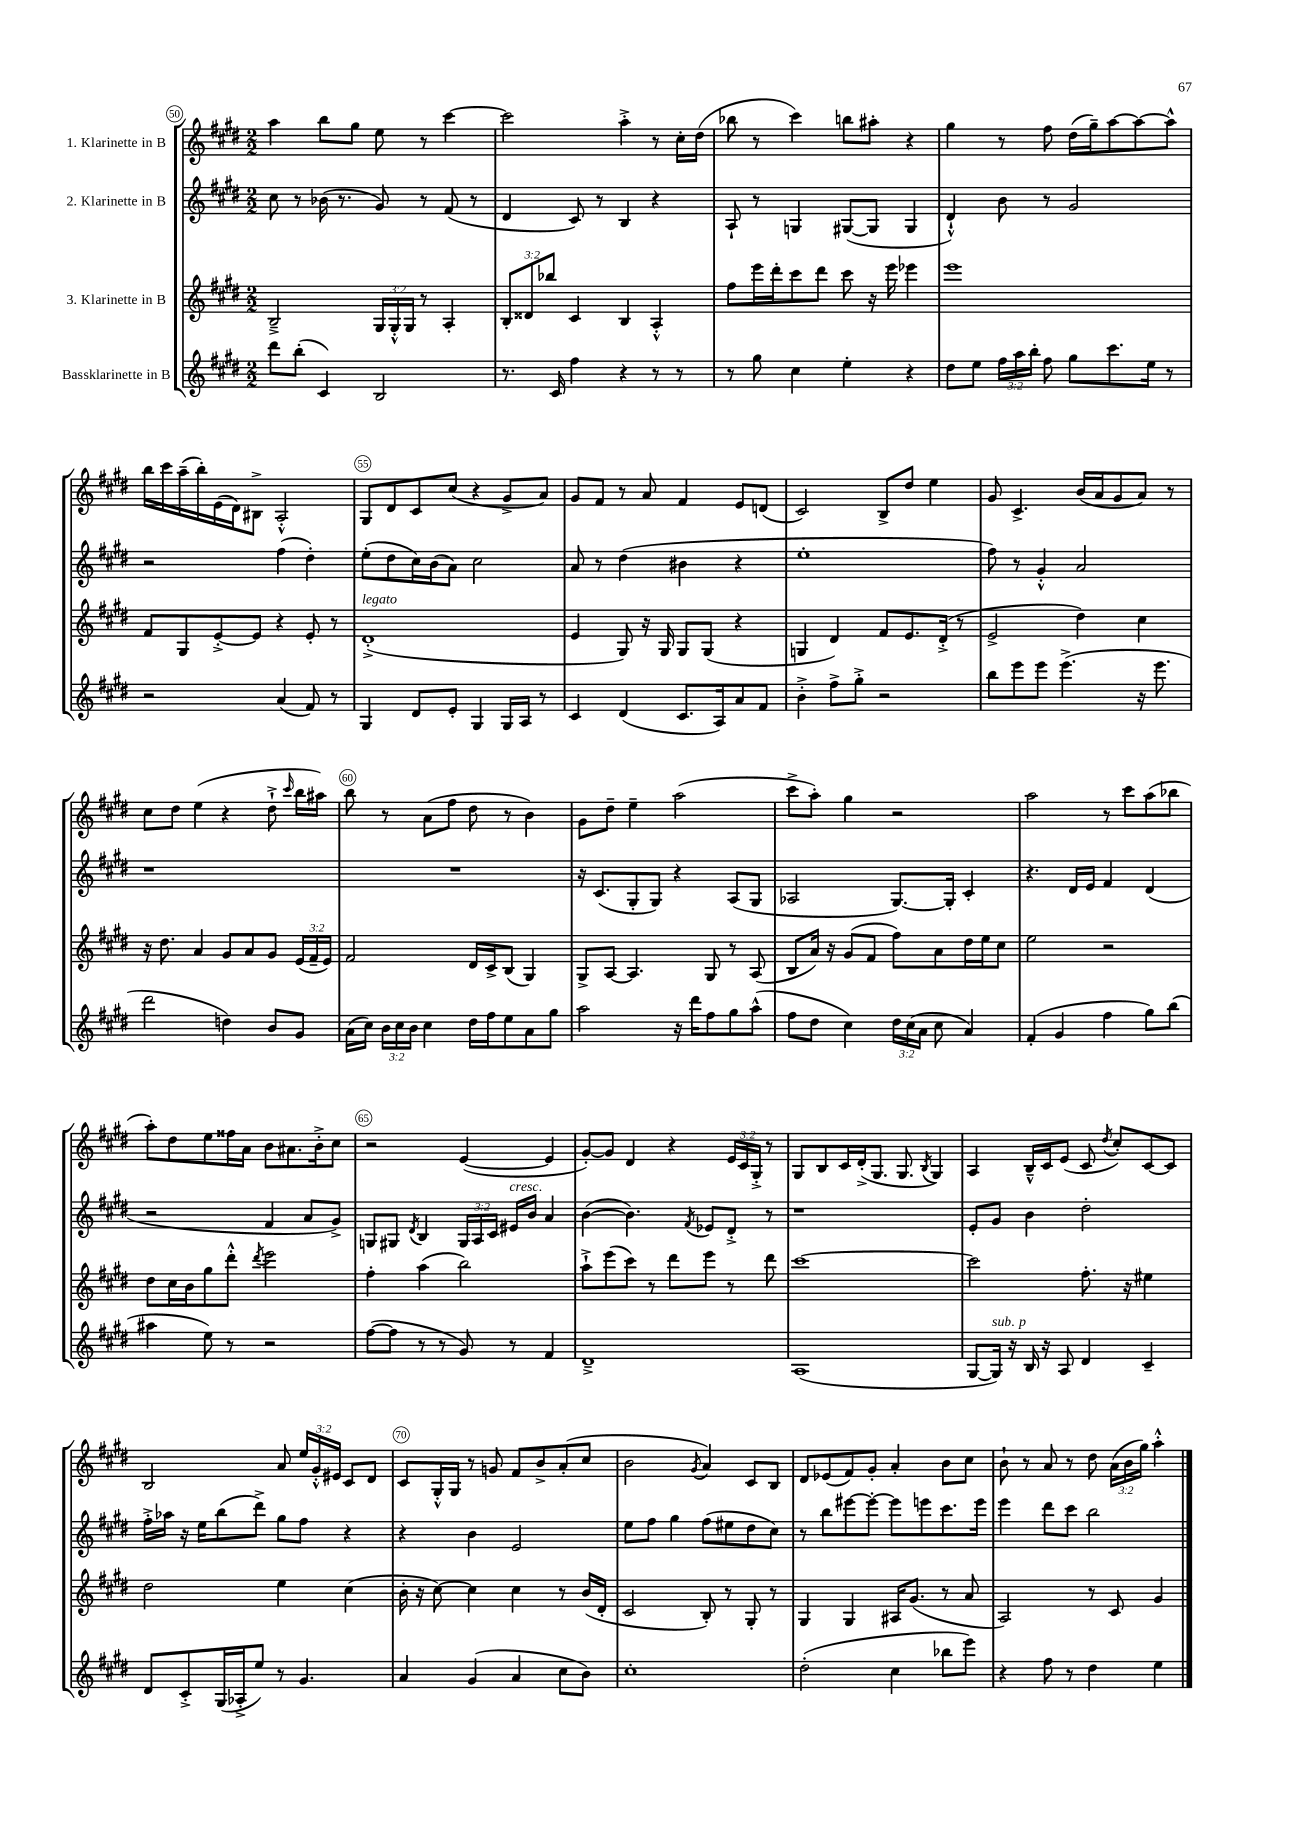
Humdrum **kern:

**kern	**kern	**kern	**kern
*staff4	*staff3	*staff2	*staff1
*clefG2	*clefG2	*clefG2	*clefG2
*k[f#c#g#d#]	*k[f#c#g#d#]	*k[f#c#g#d#]	*k[f#c#g#d#]
*M2/2	*M2/2	*M2/2	*M2/2
8ddd#	2B~^	8cc#	4aa
(8bb'	.	8r	.
4c#)	.	(16b-	8bb
.	.	8.r	.
.	.	.	8gg#
2B	24G#	8g#)	8ee
.	24G#'^^	.	.
.	24G#	.	.
.	8r	8r	8r
.	4A'	(8f#	[4ccc#
.	.	8r	.
=	=	=	=
8.r	12B'	4d#	2ccc#]
.	12d##	.	.
.	12bb-	.	.
16c#	.	.	.
4ff#	4c#	8c#)	.
.	.	8r	.
4r	4B	4B	4aa'^
8r	4A'^^	4r	8r
8r	.	.	16cc#'
.	.	.	(16dd#
=	=	=	=
8r	8ff#	8A`	8bb-
8gg#	16eee	8r	8r
.	16ddd#'	.	.
4cc#	8ccc#	4G	4ccc#)
.	8ddd#	.	.
4ee'	8ccc#	([8G#	8bb
.	16r	8G#]	8aa#'
.	16eee	.	.
4r	4eee-	4G#	4r
=	=	=	=
8dd#	1eee	4d#`^^)	4gg#
8ee	.	.	.
24ff#	.	8b	8r
24aa	.	.	.
24bb'	.	.	.
8ff#	.	8r	8ff#
8gg#	.	2g#	(16dd#
.	.	.	16gg#~)
8.ccc#	.	.	[8aa
.	.	.	8aa_
16ee	.	.	.
8r	.	.	8aa^^]
=	=	=	=
2r	8f#	2r	16bb
.	.	.	16ccc#
.	8G#	.	(16aa~
.	.	.	16bb')
.	[8e'^	.	(16e
.	.	.	16d#)
.	8e]	.	8B#^
(4a	4r	(4ff#	2A'^^
8f#)	8e'	4dd#')	.
8r	8r	.	.
=	=	=	=
4G#	(1d#'^	(8ee'	8G#
.	.	8dd#	8d#
8d#	.	16cc#)	8c#
.	.	(16b	.
8e'	.	8a)	(8cc#
4G#	.	2cc#	4r
16G#	.	.	8g#^
16A	.	.	.
8r	.	.	8a)
=	=	=	=
4c#	4e	8a	8g#
.	.	8r	8f#
(4d#	8G#)	(4dd#	8r
.	16r	.	8a
.	16G#	.	.
8.c#	8G#	4b#	4f#
.	(8G#	.	.
16A)	.	.	.
8a	4r	4r	8e
8f#	.	.	(8d
=	=	=	=
4b'^	4G	1ee'	2c#)
8ff#^	4d#)	.	.
8gg#'^	.	.	.
2r	8f#	.	8B^
.	8.e	.	8dd#
.	.	.	4ee
.	(16d#'^	.	.
.	8r	.	.
=	=	=	=
8bb	2e^	8ff#)	8g#
8eee	.	8r	4.c#^
8eee	.	4g#'^^	.
(4.eee^	.	.	.
.	4dd#)	2a	(16b
.	.	.	16a
.	.	.	8g#
16r	4cc#	.	8a)
8.eee	.	.	.
.	.	.	8r
=	=	=	=
2ddd#	16r	1r	8cc#
.	8.dd#	.	.
.	.	.	8dd#
.	4a	.	(4ee
4dd)	8g#	.	4r
.	8a	.	.
8b	8g#	.	8dd#`^
.	.	.	16qqccc#
8g#	(24e	.	16bb
.	24f#~	.	.
.	.	.	16aa#)
.	24e)	.	.
=	=	=	=
(16a	2f#	1r	8bb
16cc#)	.	.	.
24b	.	.	8r
24cc#	.	.	.
24b	.	.	.
4cc#	.	.	(8a
.	.	.	8ff#
16dd#	16d#	.	8dd#
16ff#	16c#^	.	.
8ee	(8B	.	8r
8a	4G#)	.	4b)
8gg#	.	.	.
=	=	=	=
2aa	8G#^	16r	8g#
.	.	(8.c#	.
.	[8A	.	8dd#~
.	4.A]	8G#'	4ee~
.	.	8G#)	.
16r	.	4r	(2aa
16ddd#	.	.	.
8ff#	8G#	.	.
8gg#	8r	(8A	.
(8aa^^	(8A	8G#	.
=	=	=	=
8ff#	8B	2A-	8ccc#^
8dd#	16a)	.	8aa')
.	16r	.	.
4cc#)	(8g#	.	4gg#
.	8f#	.	.
24dd#	8ff#)	[8.G#)	2r
(24cc#	.	.	.
24a	.	.	.
8cc#	8a	.	.
.	.	16G#']	.
4a)	16dd#	4c#'	.
.	16ee	.	.
.	8cc#	.	.
=	=	=	=
(4f#'	2ee	4.r	2aa
4g#	.	.	.
.	.	16d#	.
.	.	16e	.
4ff#	2r	4f#	8r
.	.	.	8ccc#
8gg#)	.	(4d#	(8aa
(8bb	.	.	8bb-
=	=	=	=
4aa#	8dd#	2r	8aa')
.	16cc#	.	8dd#
.	16b	.	.
8ee)	8gg#	.	8ee
8r	8ddd#'^^	.	16ff##
.	.	.	16a
.	8qddd#	.	.
2r	2eee	4f#	8b
.	.	.	8.a#
.	.	8a	.
.	.	.	16b'^
.	.	8g#^)	8cc#
=	=	=	=
([8ff#	4ff#'	8G	2r
8ff#]	.	8G#	.
.	.	8qd#	.
8r	(4aa	4B	.
8r	.	.	.
8g#)	2bb)	24G#	([4e
.	.	24A	.
.	.	24c#	.
8r	.	16e#	.
.	.	16b	.
4f#	.	4a	4e]
=	=	=	=
1d#~^	8aa`^	([4b	[8g#')
.	(8eee	.	8g#]
.	8ccc#)	4.b])	4d#
.	8r	.	.
.	8ddd#	.	4r
.	.	8qf#	.
.	8eee	8e-	.
.	8r	8d#'^	24e
.	.	.	24c#
.	.	.	24G#'^
.	8ddd#	8r	8r
=	=	=	=
(1A	[1ccc#	1r	8G#
.	.	.	8B
.	.	.	16c#
.	.	.	(16d#'^
.	.	.	8.G#
.	.	.	8.G#
.	.	.	8qB
.	.	.	4G#)
=	=	=	=
[8G#	2ccc#]	8e'	4A
16G#])	.	8g#	.
16r	.	.	.
16B	.	4b	16B~^^
16r	.	.	16c#
8A	.	.	(8e
4d#	8.ff#'	2dd#'	8c#
.	.	.	8qdd#
.	.	.	8cc#')
.	16r	.	.
4c#~	4ee#	.	[8c#
.	.	.	8c#]
=	=	=	=
8d#	2dd#	16ff#'^	2B
.	.	16aa-	.
8c#'^	.	16r	.
.	.	16ee	.
(16G#	.	(8bb	.
16A-'^	.	.	.
8ee)	.	8ddd#^)	.
8r	4ee	8gg#	8a
4.g#	.	8ff#	24ee
.	.	.	24g#'^^
.	.	.	24e#
.	(4cc#	4r	8c#
.	.	.	8d#
=	=	=	=
4a	16b'	4r	8c#
.	16r	.	.
.	[8cc#)	.	16G#'^^
.	.	.	16G#
(4g#	4cc#]	4b	8r
.	.	.	8g
4a	4cc#	2e	8f#
.	.	.	8b^
8cc#	8r	.	(8a'
8b)	(16b	.	8cc#
.	16d#'	.	.
=	=	=	=
1cc#'	2c#	8ee	2b
.	.	8ff#	.
.	.	4gg#	.
.	.	.	8qg#
.	8B')	(8ff#	4a)
.	8r	8ee#	.
.	8G#'	8dd#	8c#
.	8r	8cc#)	8B
=	=	=	=
(2dd#'	4G#	8r	8d#
.	.	8bb	(8e-
.	4G#	[8eee#	8f#)
.	.	8eee#'_	8g#'
4cc#	16A#	8eee#]	4a'
.	(8.g#	.	.
.	.	8eee	.
8bb-	8r	8.ccc#	8b
8eee)	8a	.	8cc#
.	.	16eee	.
=	=	=	=
4r	2A)	4eee	8b`
.	.	.	8r
8ff#	.	8ddd#	8a
8r	.	8ccc#	8r
4dd#	8r	2bb	8dd#
.	8c#	.	(24a
.	.	.	24b
.	.	.	24gg#)
4ee	4g#	.	4aa'^^
==	==	==	==
*-	*-	*-	*-
